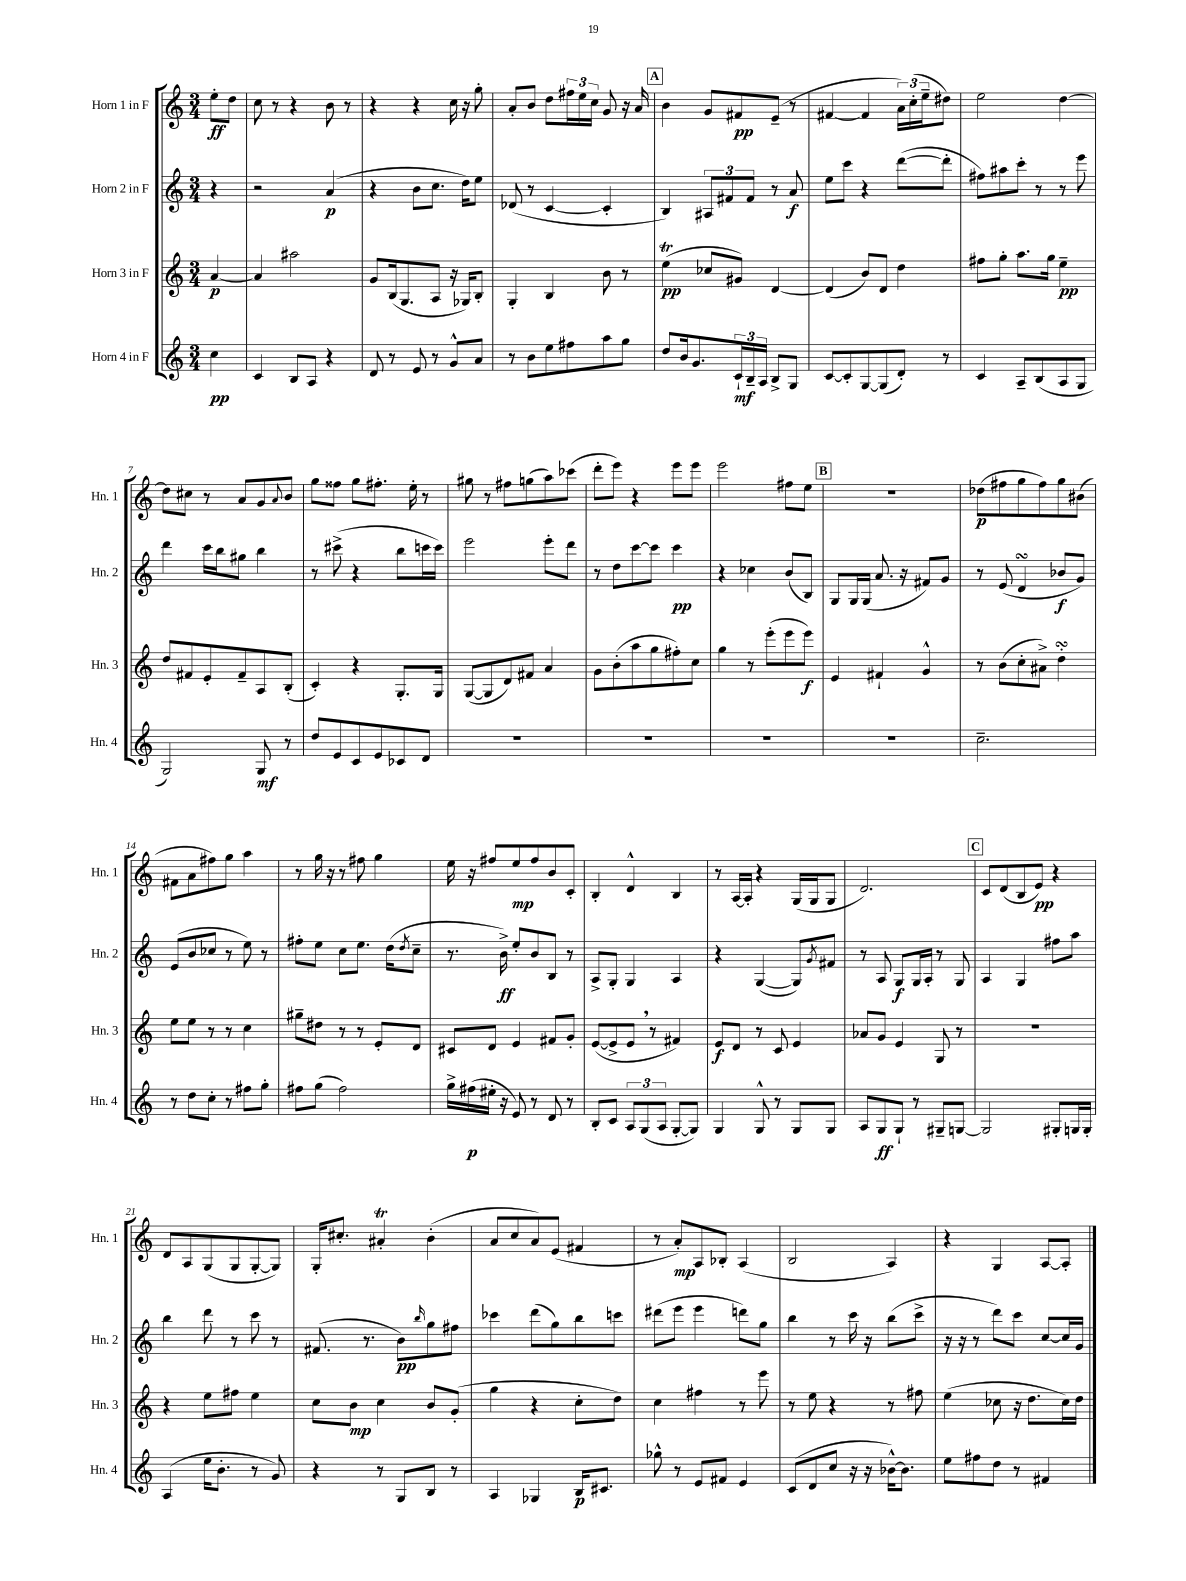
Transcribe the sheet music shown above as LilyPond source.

<<
\new StaffGroup <<
\new Staff = "s0" \with { instrumentName = "Horn 1 in F" shortInstrumentName = "Hn. 1" } {
    \clef treble \key c \major \numericTimeSignature \time 3/4 \partial 4
    e''8-.\ff d''8 |
    c''8 r8 r4 b'8 r8 |
    r4 r4 c''16 r16 g''8-. |
    a'8-. b'8 d''8 \tuplet 3/2 { fis''16 e''16 c''16 } g'8 r16 a'16 |
    \mark \markup { \box "A" } b'4 g'8 fis'8\pp e'8--( r8 |
    fis'4~ fis'4 \tuplet 3/2 { a'16) c''16-.( e''16-- } dis''8) |
    e''2 d''4~ |
    d''8 cis''8 r8 a'8 g'8 \appoggiatura { a'8 } b'8 |
    g''8 fisis''8 g''8 fis''8.-. e''16-. r8 |
    gis''8 r8 fis''8 g''8( a''8) ces'''8( |
    d'''8-. e'''8) r4 e'''8 e'''8 |
    e'''2 fis''8 e''8 |
    \mark \markup { \box "B" } R2. |
    des''8\p( fis''8 g''8 fis''8) g''8 bis'8( |
    fis'8 a'8 fis''8) g''8 a''4 |
    r8 g''16 r16 r8 fis''8 g''4 |
    e''16 r16 fis''8 e''8\mp fis''8 b'8 c'8-. |
    b4-. d'4-^ b4 |
    r8 a16~ a16-. r4 g16( g16 g8 |
    d'2.) |
    \mark \markup { \box "C" } c'8 d'8( b8 e'8\pp) r4 |
    d'8 a8 g8( g8 g8~-. g8) |
    g16-. cis''8.-. ais'4-.\trill b'4-.( |
    a'8 c''8 a'8) e'8( fis'4 |
    r8 a'8-.\mp) a8 bes8-. a4( |
    b2 a4) |
    r4 g4 a8~ a8-. \bar "|." |
}
\new Staff = "s1" \with { instrumentName = "Horn 2 in F" shortInstrumentName = "Hn. 2" } {
    \clef treble \key c \major \numericTimeSignature \time 3/4 \partial 4
    r4 |
    r2 a'4\p( |
    r4 b'8 c''8. d''16) e''8 |
    des'8( r8 c'4~ c'4-. |
    \mark \markup { \box "A" } b4) \tuplet 3/2 { ais8 fis'8 fis'8 } r8 a'8\f |
    e''8 c'''8 r4 d'''8~( d'''8-. |
    fis''8) ais''8 c'''8-. r8 r8 e'''8 |
    d'''4 c'''16 b''16 gis''8 b''4 |
    r8 cis'''8->( r4 b''8 c'''16 c'''16) |
    e'''2 e'''8-. d'''8 |
    r8 d''8 c'''8~ c'''8 c'''4\pp |
    r4 ces''4 b'8( b8) |
    \mark \markup { \box "B" } g8 g16 g16( a'8. r16 fis'8) g'8 |
    r8 e'8( d'4\turn bes'8\f g'8) |
    e'8( b'8 ces''8 r8 e''8) r8 |
    fis''8-. e''8 c''8 e''8. d''16( \acciaccatura { d''8 } c''8-- |
    r8. b'16->\ff) e''8-. b'8 b8 r8 |
    a8-> g8-. g4 a4 |
    r4 g4~( g8) \acciaccatura { g'8 } fis'8 |
    r8 a8 g8\f g16 a16-. r8 g8 |
    \mark \markup { \box "C" } a4 g4 fis''8 a''8 |
    b''4 d'''8 r8 c'''8 r8 |
    fis'8.( r8. b'8\pp) \grace { b''16 } g''8 fis''8 |
    ces'''4 d'''8( g''8) b''8 c'''8 |
    dis'''8( e'''8 e'''4 d'''8) g''8 |
    b''4 r8 c'''16 r16 b''8( c'''8-> |
    r16 r16 r8 d'''8) c'''8 c''8~ c''16 g'16 \bar "|." |
}
\new Staff = "s2" \with { instrumentName = "Horn 3 in F" shortInstrumentName = "Hn. 3" } {
    \clef treble \key c \major \numericTimeSignature \time 3/4 \partial 4
    a'4~\p |
    a'4 ais''2 |
    g'8 b16( g8. a8 r16 ges16) b8-. |
    g4-. b4 b'8 r8 |
    \mark \markup { \box "A" } e''4\trill\pp( ces''8 gis'8) d'4~ |
    d'4( b'8) d'8 d''4 |
    fis''8 g''8-. a''8. g''16 e''4--\pp |
    d''8 fis'8 e'8-. fis'8-- a8 b8-.( |
    c'4-.) r4 g8.-. g16 |
    g8~( g8 d'8) fis'8 a'4 |
    g'8 b'8-.( a''8 g''8 fis''8-.) c''8 |
    g''4 r8 e'''8-.( e'''8 e'''8\f) |
    \mark \markup { \box "B" } e'4 fis'4-! g'4-^ |
    r8 b'8( c''8-. ais'8->) d''4-.\turn |
    e''8 e''8 r8 r8 c''4 |
    gis''8-- dis''8 r8 r8 e'8-. d'8 |
    cis'8 d'8 e'4 fis'8 g'8-. |
    e'8~( e'8-> e'8 \breathe r8 fis'4) |
    e'8\f d'8 r8 c'8 e'4 |
    aes'8 g'8 e'4 g8 r8 |
    \mark \markup { \box "C" } R2. |
    r4 e''8 fis''8 e''4 |
    c''8 b'8\mp c''4 b'8 g'8-.( |
    g''4 r4 c''8-. d''8) |
    c''4 fis''4 r8 e'''8 |
    r8 e''8 r4 r8 fis''8 |
    e''4( ces''8 r16 d''8. ces''16) d''16 \bar "|." |
}
\new Staff = "s3" \with { instrumentName = "Horn 4 in F" shortInstrumentName = "Hn. 4" } {
    \clef treble \key c \major \numericTimeSignature \time 3/4 \partial 4
    c''4\pp |
    c'4 b8 a8 r4 |
    d'8 r8 e'8 r8 g'8-^ a'8 |
    r8 b'8 e''8 fis''8 a''8 g''8 |
    \mark \markup { \box "A" } d''8 b'16 g'8. \tuplet 3/2 { c'16-!\mf b16-- a16 } b8-> g8 |
    c'8~ c'8-. g8~ g8( d'8-.) r8 |
    c'4 a8-- b8( a8 g8 |
    g2) g8\mf r8 |
    d''8 e'8 c'8 e'8 ces'8 d'8 |
    R2. |
    R2. |
    R2. |
    \mark \markup { \box "B" } R2. |
    c''2.-- |
    r8 d''8 c''8-. r8 fis''8 g''8-. |
    fis''8 g''8( fis''2) |
    g''16-> fis''16\p( eis''16-. r16 e'8) r8 d'8 r8 |
    b8-. c'8 \tuplet 3/2 { a8 g8( a8 } g8~-. g8) |
    g4 g8-^ r8 g8 g8 |
    a8 g8\ff g8-! r8 gis8-- g8~ |
    \mark \markup { \box "C" } g2 gis8-. g16 g16-. |
    a4( e''16 b'8.-. r8 g'8) |
    r4 r8 g8 b8 r8 |
    a4 ges4 b16\p cis'8. |
    ges''8-^ r8 e'8 fis'8 e'4 |
    c'8( d'8 c''8 r16 r16 bes'16~-^) bes'8. |
    e''8 fis''8 d''8 r8 fis'4 \bar "|." |
}
>>
>>
